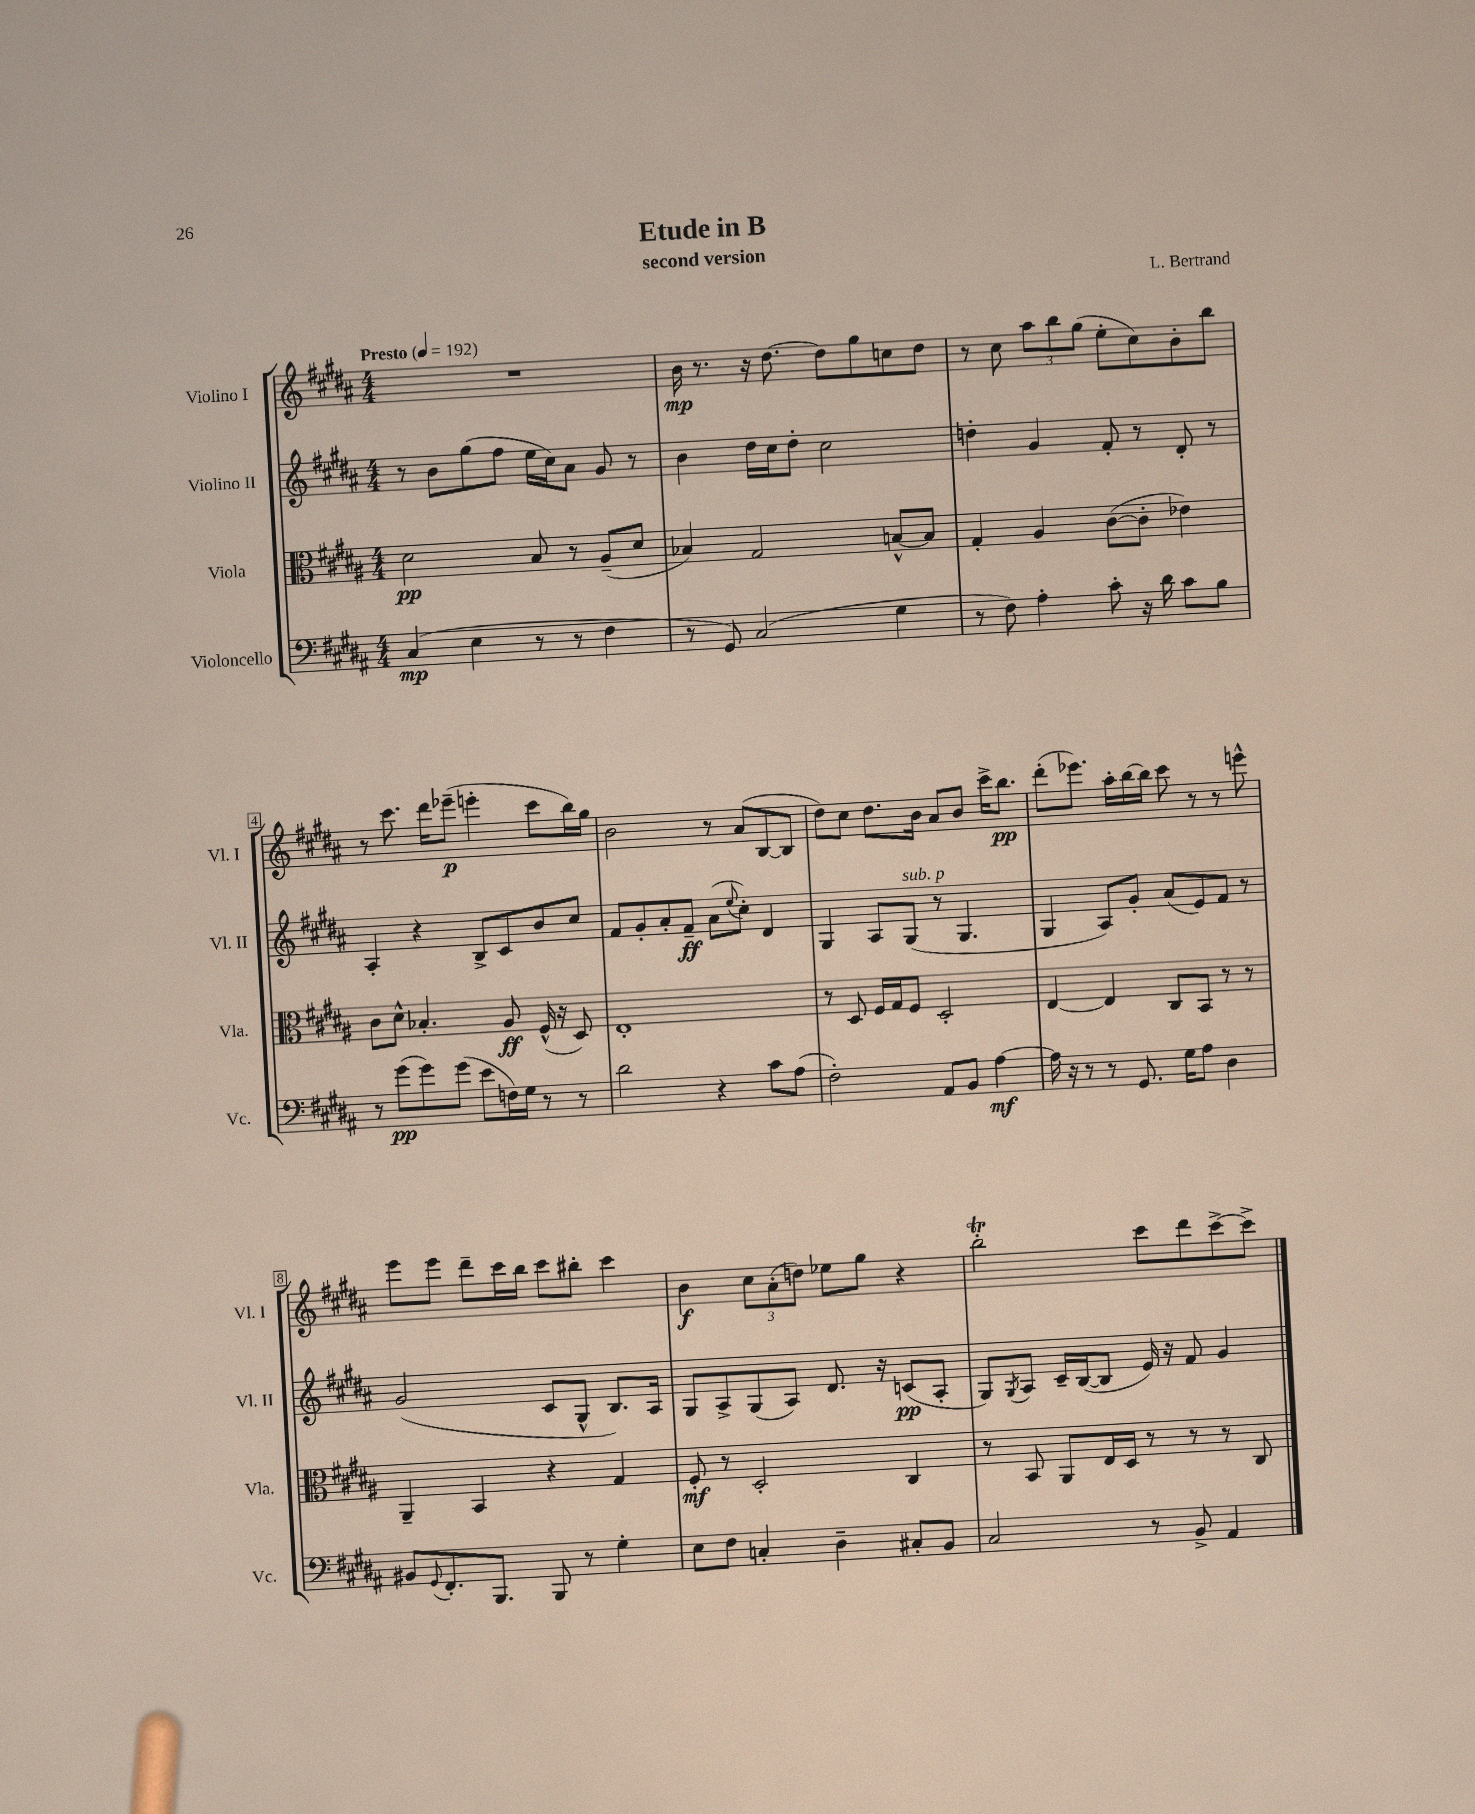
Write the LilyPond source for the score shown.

\header { title = "Etude in B" composer = "L. Bertrand" subtitle = "second version" }
<<
\new StaffGroup <<
\new Staff = "s0" \with { instrumentName = "Violino I" shortInstrumentName = "Vl. I" } {
    \clef treble \key b \major \numericTimeSignature \time 4/4 \tempo "Presto" 4 = 192
    R1 |
    b'16\mp r8. r16 dis''8.~ dis''8 gis''8 c''8 dis''8 |
    r8 cis''8 \tuplet 3/2 { ais''8 b''8 gis''8( } e''8-. cis''8) b'8-. b''8 |
    r8 cis'''8. dis'''16 ees'''8--\p( e'''4-. cis'''8 b''16) gis''16 |
    b'2 r8 ais'8( b8~ b8 |
    dis''8) cis''8 dis''8. b'16 ais'8 b'8 cis'''16-> b''8.\pp |
    dis'''8-.( ees'''8.) ais''16-. b''16~ b''16 cis'''8 r8 r8 e'''8-^ |
    e'''8 e'''8 dis'''8-- cis'''16 b''16 cis'''8 bis''8-. cis'''4 |
    b'4\f \tuplet 3/2 { cis''8 ais'8-.( d''8) } ees''8 gis''8 r4 |
    b''2-.\trill cis'''8 dis'''8 cis'''8~-> cis'''8-> \bar "|." |
}
\new Staff = "s1" \with { instrumentName = "Violino II" shortInstrumentName = "Vl. II" } {
    \clef treble \key b \major \numericTimeSignature \time 4/4
    r8 b'8 gis''8( fis''8 e''16 cis''16) ais'8 gis'8 r8 |
    b'4 dis''16 cis''16 dis''8-. cis''2 |
    d''4-. gis'4 fis'8-. r8 dis'8-. r8 |
    ais4-. r4 b8-> cis'8 b'8 cis''8 |
    fis'8 gis'8-. ais'8-. fis'8--\ff ais'8( \appoggiatura { e''8 } cis''8-.) dis'4 |
    gis4 ais8 gis8^\markup { \italic "sub. p" }( r8 gis4. |
    gis4 ais8) gis'8-. ais'8( e'8) fis'8 r8 |
    gis'2( cis'8 gis8-^ b8.) ais16 |
    gis8 ais8-> gis8( ais8) dis'8. r16 c'8\pp( ais8-. |
    gis8) \acciaccatura { gis8 } ais8 cis'16-- b16~( b8 e'16) r16 fis'8 gis'4 \bar "|." |
}
\new Staff = "s2" \with { instrumentName = "Viola" shortInstrumentName = "Vla." } {
    \clef alto \key b \major \numericTimeSignature \time 4/4
    dis'2\pp b8 r8 ais8--( dis'8 |
    bes4) gis2 b8~-^ b8 |
    gis4-. ais4 cis'8~( cis'8-. ees'4) |
    cis'8 dis'8-^ bes4.-. ais8\ff fis16-^( r16 dis8) |
    e1-. |
    r8 dis8 fis16 gis16 fis8 dis2-. |
    e4~ e4 cis8 b,8 r8 r8 |
    ais,4-- b,4 r4 gis4 |
    fis8-.\mf r8 dis2-. cis4 |
    r8 b,8 ais,8 e16 dis16 r8 r8 r8 cis8 \bar "|." |
}
\new Staff = "s3" \with { instrumentName = "Violoncello" shortInstrumentName = "Vc." } {
    \clef bass \key b \major \numericTimeSignature \time 4/4
    cis4\mp( e4 r8 r8 fis4 |
    r8 gis,8) cis2( gis4 |
    r8 fis8) ais4-. cis'8-. r16 dis'16 cis'8 b8 |
    r8 gis'8\pp( gis'8) gis'8( e'8 f16) gis16 r8 r8 |
    dis'2 r4 cis'8 ais8( |
    fis2-.) ais,8 b,8 ais4~\mf |
    ais16 r16 r8 r8 gis,8. gis16 ais8 dis4 |
    bis,8 \appoggiatura { gis,8 } fis,8.-. b,,8. b,,8 r8 gis4-. |
    e8 fis8 c4-. dis4-- cis8-. b,8 |
    cis2 r8 b,8-> ais,4 \bar "|." |
}
>>
>>
\layout { \context { \Score \override BarNumber.stencil = #(make-stencil-boxer 0.1 0.3 ly:text-interface::print) } }
